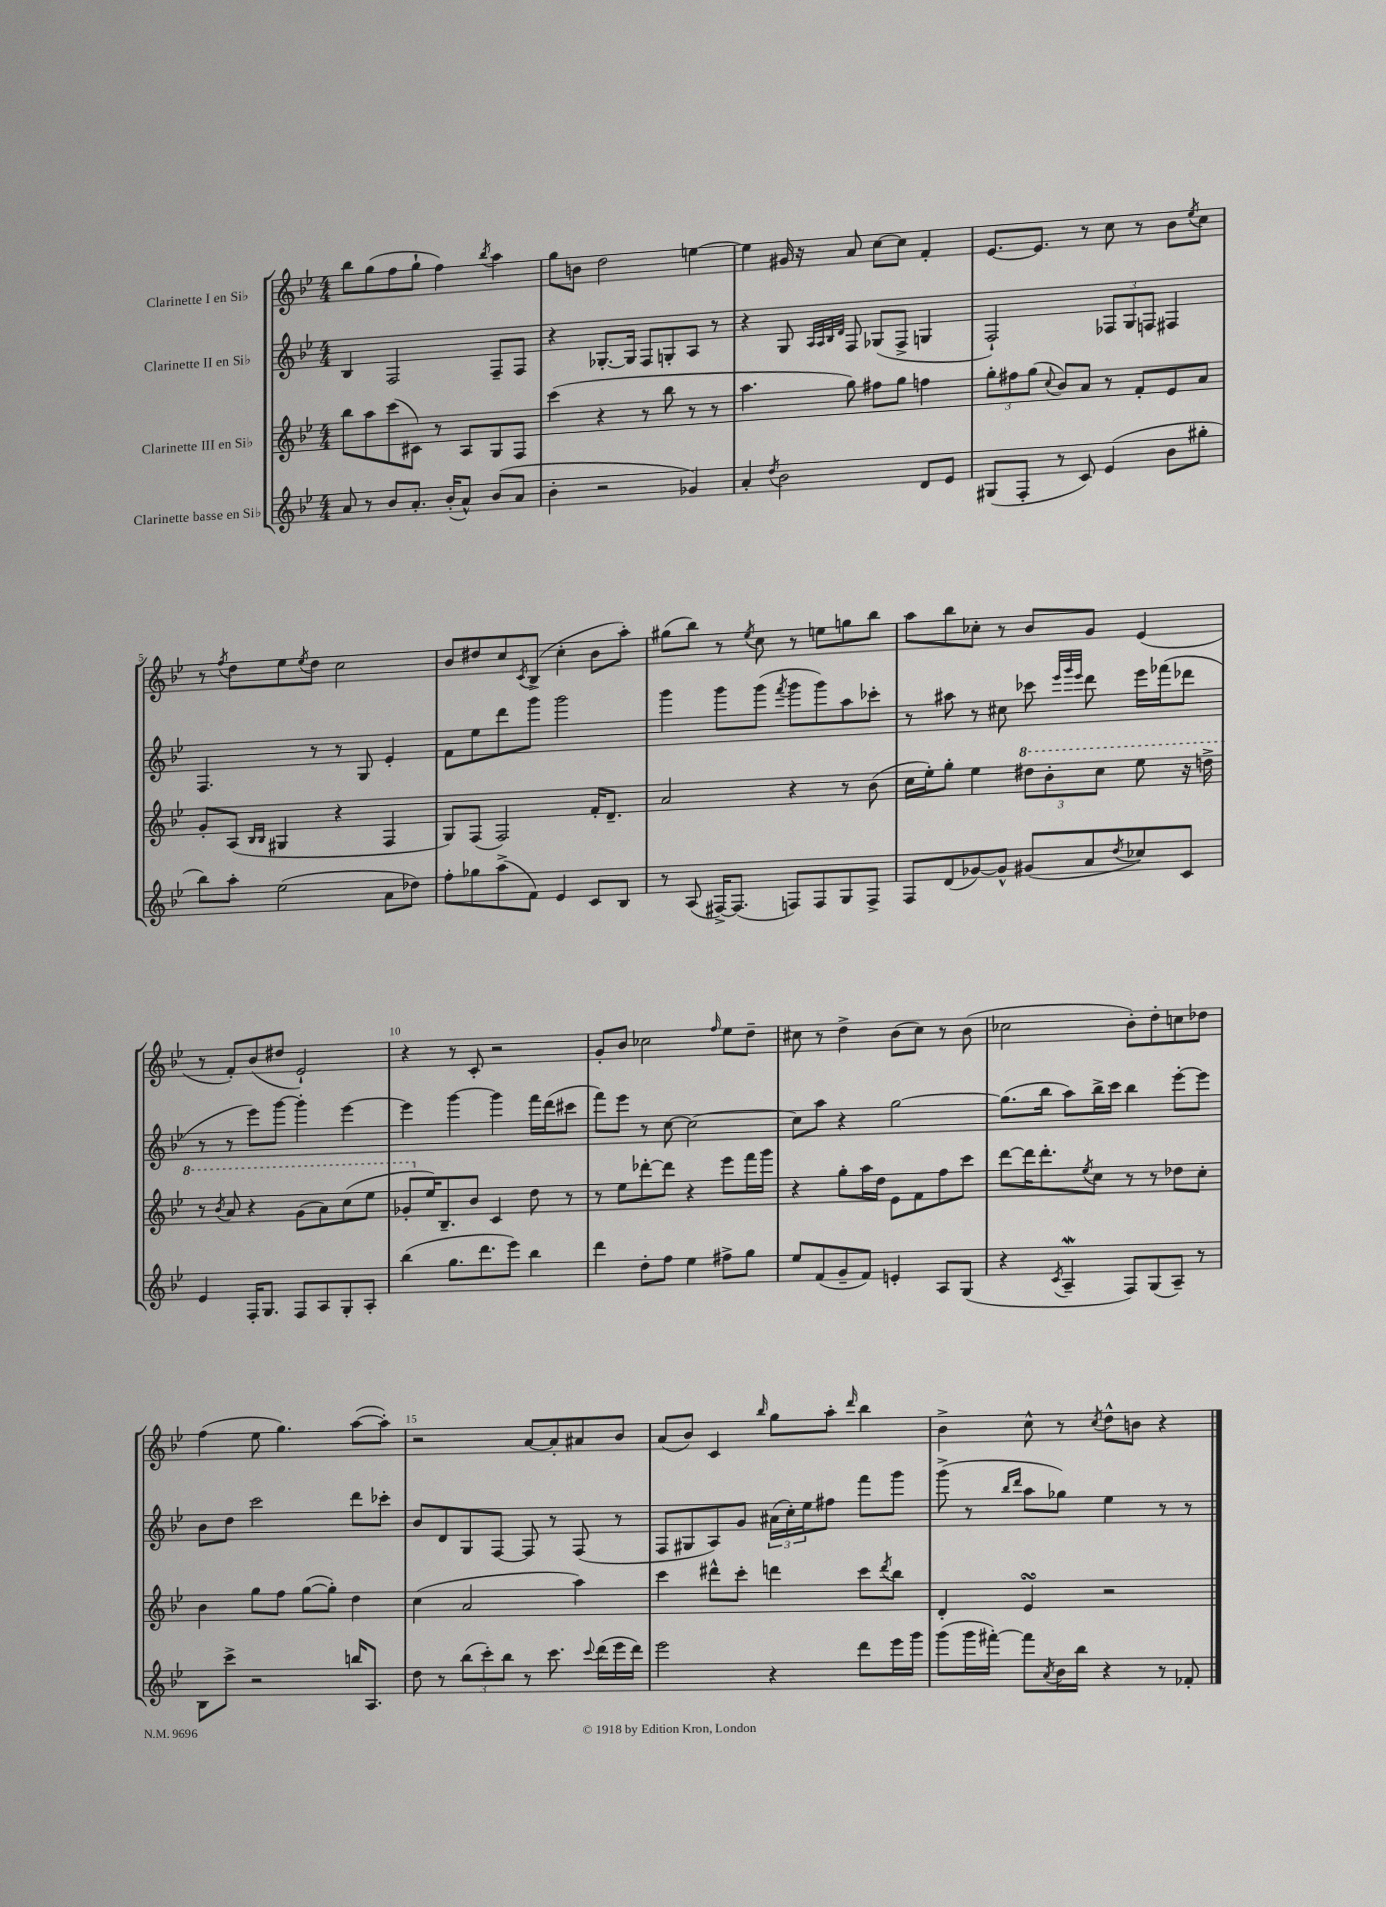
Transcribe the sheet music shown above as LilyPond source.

<<
\new StaffGroup <<
\new Staff = "s0" \with { instrumentName = "Clarinette I en Sib" } {
    \clef treble \key bes \major \numericTimeSignature \time 4/4
    bes''8 g''8( f''8 g''8-! f''4) \acciaccatura { bes''8 } a''4 |
    g''8 b'8 d''2 e''4~ |
    e''4 gis'16 r16 a'8 c''8~ c''8 f'4-. |
    ees'8.~ ees'8. r8 c''8 r8 bes'8 \acciaccatura { ees''8 } c''8 |
    r8 \acciaccatura { f''8 } d''8 ees''8 \acciaccatura { ees''8 } d''8 c''2 |
    bes'8 dis''8 c''8 \acciaccatura { c'8 } bes8->( c''4-. bes'8 a''8-.) |
    gis''8( bes''8) r8 \acciaccatura { ees''8 } c''8 r8 e''8 g''8 bes''8 |
    a''8 bes''8 ces''8-. r8 bes'8 g'8 ees'4( |
    r8 f'8-.) bes'8( dis''8 ees'2-!) |
    r4 r8 c'8-. r2 |
    g'8-. bes'8 ces''2 \grace { f''16 } ees''8 d''8-- |
    cis''8 r8 d''4-> bes'8( cis''8) r8 bes'8( |
    ces''2 bes'8-.) d''8-. c''8 des''8 |
    f''4( ees''8 g''4.) a''8~( a''8-.) |
    r2 a'8~ a'8-. ais'8 bes'8 |
    a'8( bes'8) c'4 \grace { bes''16 } g''8 a''8-. \grace { d'''16 } bes''4 |
    bes'4-> c''8-^ r8 \acciaccatura { c''8 } d''8-^ b'8 r4 \bar "|." |
}
\new Staff = "s1" \with { instrumentName = "Clarinette II en Sib" } {
    \clef treble \key bes \major \numericTimeSignature \time 4/4
    bes4 f2 f8-- f8 |
    r4 ges8.~-. ges16 f8 g8-. a8 r8 |
    r4 g8 \grace { a32 a32 bes32 d'32 } f8 ges8( f8-> g4 |
    f2-!) \tuplet 3/2 { fes8 g8 f8 } fis4 |
    f4. r8 r8 g8 ees'4-. |
    f'8 ees''8 d'''8 g'''8 g'''2 |
    g'''4 g'''8 g'''8( \acciaccatura { f'''8 } g'''8 g'''8) a''8 ces'''8-. |
    r8 ais''8 r8 cis''8 ces'''8 \grace { ees'''32 g'''32 ees'''32 } d'''8 ees'''16 fes'''16( des'''8 |
    r8 r8 ees'''8) g'''8~ g'''4-. ees'''4~ |
    ees'''4 g'''4~ g'''4 f'''16 d'''16( cis'''8 |
    f'''8) ees'''8 r8 c''8~ c''2~ |
    c''8 a''8 r4 g''2~ |
    g''8.( bes''16 a''8) bes''16-> c'''16 bes''4 ees'''8~-. ees'''8 |
    bes'8 d''8 c'''2 d'''8 ces'''8-. |
    bes'8 d'8 g8 f8~ f8 r8 f8( r8 |
    f8 gis8 a8) g'8 \tuplet 3/2 { ais'16( c''16-.) ees''16 } fis''8 f'''8 g'''8 |
    g'''8->( r8 \grace { bes''16 d'''16 } a''8 ges''8) ees''4 r8 r8 \bar "|." |
}
\new Staff = "s2" \with { instrumentName = "Clarinette III en Sib" } {
    \clef treble \key bes \major \numericTimeSignature \time 4/4
    bes''8 a''8 c'''8( cis'8) r8 a8 g8 f8 |
    c'''4( r4 r8 bes''8 r8 r8 |
    a''4. g''8) fis''8 g''8 f''4 |
    \tuplet 3/2 { g''8-. fis''8 g''8( } \appoggiatura { c''8 } bes'8) a'8 r8 f'8-. ees'8 a'8 |
    g'8-. a8( \grace { bes16 bes16 } gis4 r4 f4 |
    g8) f8( f2) f'16-. d'8.-- |
    a'2 r4 r8 bes'8( |
    c''16 ees''16-.) g''8-. ees''4 \tuplet 3/2 { \ottava #1 dis'''8 bes''8-. c'''8 } ees'''8 r16 d'''16-> |
    r8 \acciaccatura { bes''8 } a''8 r4 g''8( a''8) c'''8( ees'''8 |
    ges''8-. \ottava #0 ees''16) bes8.-- bes'8 c'4 d''8 r8 |
    r8 ees''8 des'''8~-. des'''8 r4 ees'''8 f'''16 g'''16 |
    r4 g''8-. a''16 d''16 ees'8 f'8 f''8 c'''8 |
    d'''8~ d'''16 d'''8.-. \acciaccatura { ees''8 } c''8 r8 r8 des''8 c''8-. |
    bes'4 g''8 f''8 g''8~( g''8-.) d''4 |
    c''4( a'2 a''4) |
    c'''4 dis'''8-^ c'''8-. d'''4 c'''8 \acciaccatura { d'''8 } bes''8 |
    d'4-. ees'4\turn r2 \bar "|." |
}
\new Staff = "s3" \with { instrumentName = "Clarinette basse en Sib" } {
    \clef treble \key bes \major \numericTimeSignature \time 4/4
    a'8 r8 bes'8 a'8.-. bes'16-.( a'8-^) bes'8( a'8 |
    bes'4-. r2 ges'4) |
    a'4-. \acciaccatura { d''8 } bes'2 d'8 ees'8 |
    gis8( f8-. r8 c'8) ees'4( bes'8 gis''8-. |
    bes''8) a''8-. ees''2( a'8 des''8) |
    f''8-. ges''8 a''8->( f'8) ees'4 c'8 bes8 |
    r8 a8( fis16~->) fis8.( f8) f8 g8 f8-> |
    f8 d'8( ges'8~) ges'8-^ gis'8( a'8 \acciaccatura { d''8 } ces''8) c'8 |
    ees'4 f16-. g8. f8 a8 g8-. a8-. |
    bes''4( g''8. d'''8. ees'''8) bes''4 |
    d'''4 d''8-. f''8 ees''4 fis''8-> g''8 |
    ees''8 f'8( g'8-- f'8) e'4-. a8 g8( |
    r4 \acciaccatura { c'8 } a4--\mordent f8) g8( a8--) r8 |
    bes8 c'''8-> r2 b''16 a8. |
    d''8 r8 \tuplet 3/2 { bes''8( c'''8-.) bes''8 } r8 c'''8. \appoggiatura { c'''8 } d'''16( ees'''16 d'''16) |
    ees'''2 r4 d'''8 ees'''16 g'''16 |
    g'''8( g'''16 fis'''16~-.) fis'''8 \acciaccatura { a'8 } bes'16 bes''16 r4 r8 fes'8-. \bar "|." |
}
>>
>>
\layout { \context { \Score \override BarNumber.break-visibility = ##(#f #t #t) barNumberVisibility = #(every-nth-bar-number-visible 5) } }
